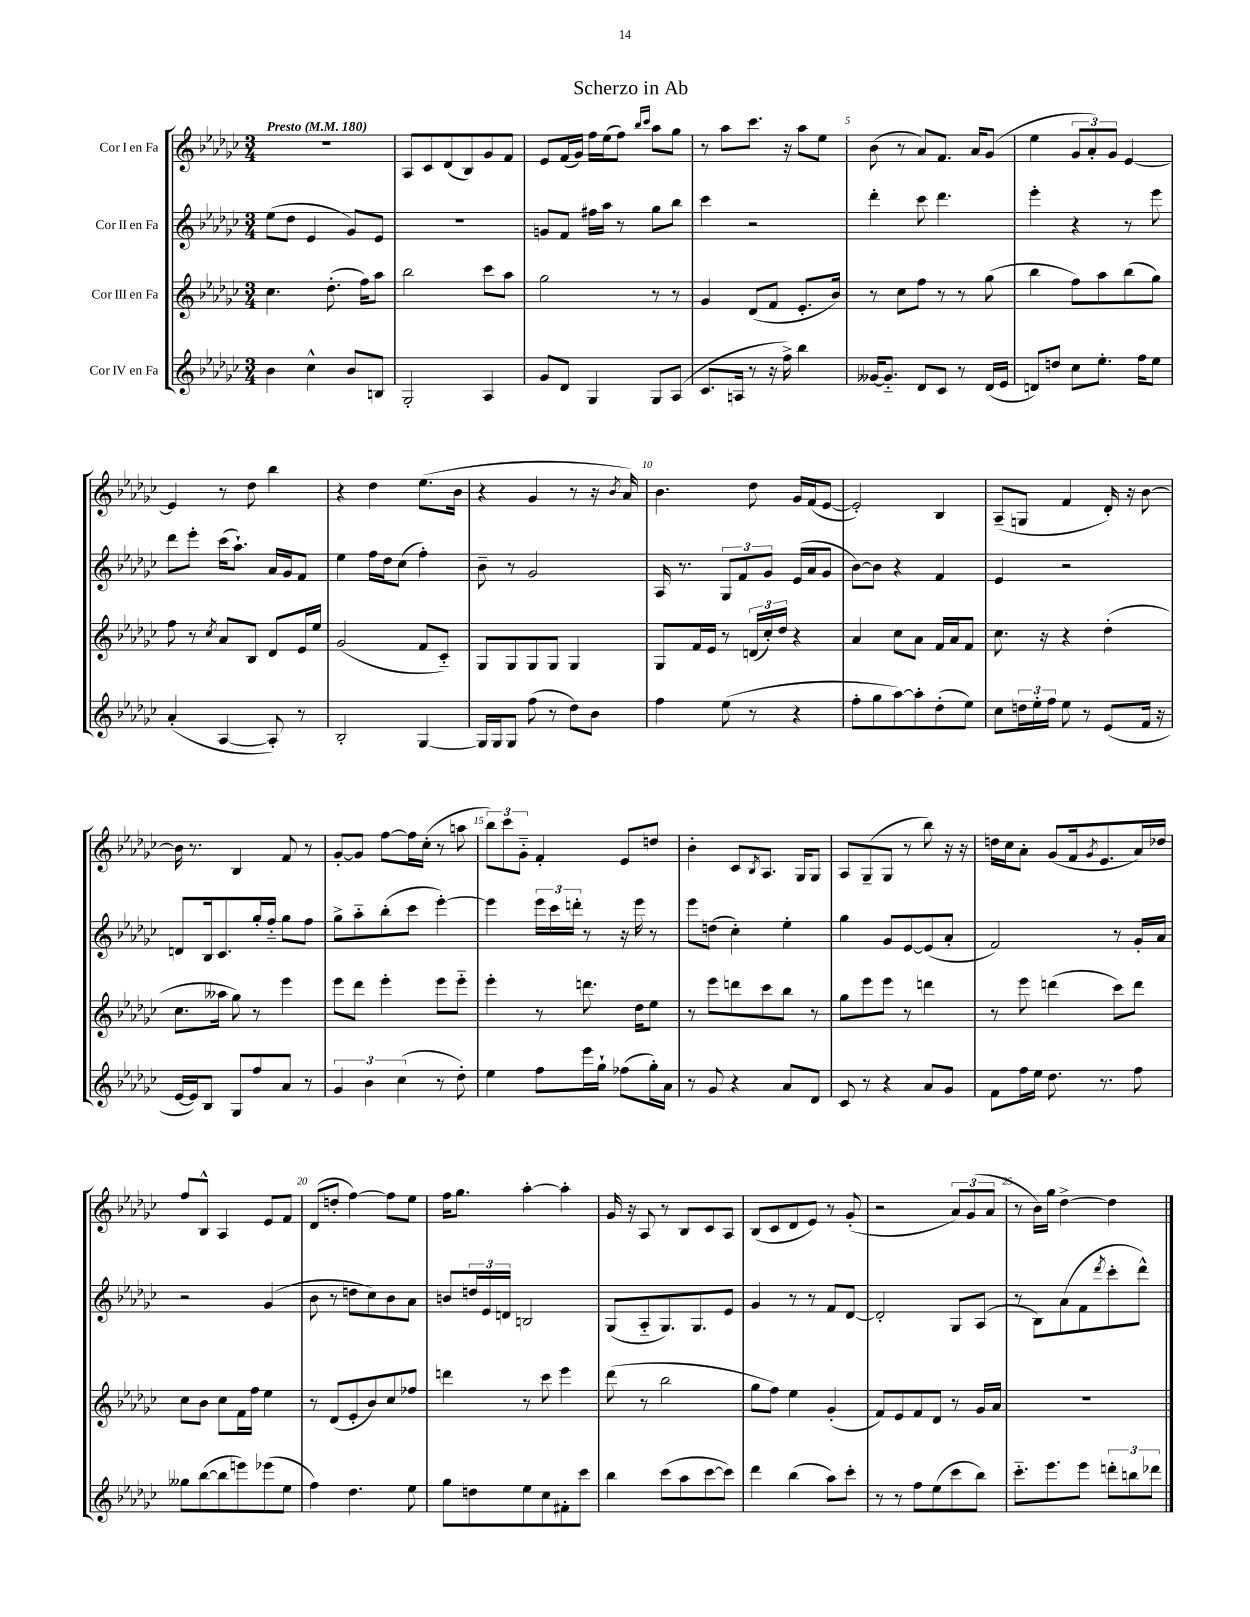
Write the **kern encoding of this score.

**kern	**kern	**kern	**kern
*staff4	*staff3	*staff2	*staff1
*clefG2	*clefG2	*clefG2	*clefG2
*k[b-e-a-d-g-c-]	*k[b-e-a-d-g-c-]	*k[b-e-a-d-g-c-]	*k[b-e-a-d-g-c-]
*M3/4	*M3/4	*M3/4	*M3/4
*MM180	*MM180	*MM180	*MM180
4b-	4.cc-	(8ee-	2.r
.	.	8dd-	.
4cc-^^	.	4e-	.
.	(8.dd-'	.	.
8b-	.	8g-)	.
.	16ff)	.	.
8B	8aa-	8e-	.
=	=	=	=
2G-'	2bb-	2.r	8A-
.	.	.	8c-
.	.	.	(8d-
.	.	.	8B-)
4A-	8ccc-	.	8g-
.	8aa-	.	8f
=	=	=	=
8g-	2gg-	8g	8e-
8d-	.	8f	(16f
.	.	.	16g-)
4G-	.	16ff#	16ff
.	.	16aa-	(16ee-
.	.	8r	8ff)
.	.	.	16qqbb-
.	.	.	16qqccc-
8G-	8r	8gg-	8aa-
(8A-	8r	8bb-	8gg-
=	=	=	=
8.c-	4g-	4ccc-	8r
.	.	.	8aa-
16A	.	.	.
8r	(8d-	2r	8.ccc-
16r	8f	.	.
16ff^)	.	.	16r
4bb-	8.e-'	.	8aa-
.	.	.	8ee-
.	16b-)	.	.
=	=	=	=
[16g--	8r	4ddd-'	(8b-
8.g--'~]	.	.	.
.	8cc-	.	8r
8d-	8ff	8ccc-	8a-)
8c-	8r	4.ddd-	8.f
8r	8r	.	.
.	.	.	16a-
(16d-	(8gg-	.	(8g-
16e-	.	.	.
=	=	=	=
8d)	4bb-	4eee-'	4ee-
8dd	.	.	.
8cc-	8ff)	4r	12g-
.	.	.	12a-')
8.ee-'	8aa-	.	.
.	.	.	12g-
.	(8bb-	8r	[4e-
16ff	.	.	.
8ee-	8gg-)	8eee-	.
=	=	=	=
(4a-'	8ff	8ddd-	4e-]
.	8r	8eee-'	.
.	8qcc-	.	.
[4A-	8a-	(16ccc-	8r
.	.	8.aa-`)	.
.	8B-	.	8dd-
8A-'])	8d-	16a-	4bb-
.	.	16g-	.
8r	16e-	8f	.
.	16ee-	.	.
=	=	=	=
2B-'	(2g-	4ee-	4r
.	.	16ff	4dd-
.	.	16dd-	.
.	.	(8cc-	.
[4G-	8f	4ff')	(8.ee-
.	8c-'~)	.	.
.	.	.	16b-
=	=	=	=
16G-]	8G-	8b-~	4r
16G-	.	.	.
8G-	8G-	8r	.
(8ff	8G-	2g-	4g-
8r	8G-	.	.
8dd-)	4G-	.	8r
8b-	.	.	16r
.	.	.	8qb-
.	.	.	16a-)
=	=	=	=
4ff	8G-	16A-	4.b-
.	.	8.r	.
.	16f	.	.
.	16e-	.	.
(8ee-	8r	12G-	.
.	.	12f	.
8r	(24d	.	8dd-
.	24cc-')	12g-	.
.	24dd-	.	.
4r	4r	(16e-	16g-
.	.	16a-	(16f
.	.	8g-	[8e-
=	=	=	=
8ff'	4a-	[8b-)	2e-'])
8gg-	.	8b-]	.
[8aa-)	8cc-	4r	.
8aa-']	8a-	.	.
(8dd-'	16f	4f	4B-
.	16a-	.	.
8ee-)	8f	.	.
=	=	=	=
8cc-	8.cc-	4e-	(8A-~
24dd	.	.	8G
24ee-'	.	.	.
.	16r	.	.
24ff	.	.	.
8ee-	4r	2r	4f
8r	.	.	.
(8e-	(4dd-'	.	16d-')
.	.	.	16r
16f	.	.	[8b-
16r	.	.	.
=	=	=	=
[16e-	8.cc-	8d	16b-]
16e-])	.	.	8.r
8B-	.	16B-	.
.	16aa--	8.c-	.
8G-	8gg-)	.	4B-
8ff	8r	16gg-'	.
.	.	16ff'~	.
8a-	4eee-	8gg-	8f
8r	.	8ff	8r
=	=	=	=
6g-	8eee-	8gg-^	[8g-'
.	8ddd-	8aa-'~	8g-]
6b-	.	.	.
.	4eee-'	(8bb-'	[8ff
(6cc-	.	.	.
.	.	8ccc-	16ff]
.	.	.	(16cc-'
8r	8eee-	[4eee-')	8r
8dd-')	8eee-'~	.	8aa
=	=	=	=
4ee-	4eee-'	4eee-]	12bb-)
.	.	.	12ccc-
.	.	.	12g-'~
8ff	8r	24eee-	4f'
.	.	24ccc-	.
.	.	24ddd'	.
16eee-	8.ddd	8r	.
16gg-`	.	.	.
(8ff-	.	16r	8e-
.	16dd-	16eee-	.
16gg-')	8ee-	8r	8dd
16a-	.	.	.
=	=	=	=
8r	8r	8eee-	4b-'
8g-	8eee-	(8dd	.
4r	8ddd	4cc-')	8c-
.	.	.	8qB-
.	8ccc-	.	8.A-
8a-	8bb-	4ee-'	.
.	.	.	16G-
8d-	8r	.	8G-
=	=	=	=
8c-	8gg-	4gg-	8A-
8r	8eee-	.	(8G-~
4r	8eee-	8g-	8G-
.	8r	[8e-	8r
8a-	4ddd	(8e-]	8bb-)
8g-	.	8a-'	16r
.	.	.	16r
=	=	=	=
8f	8r	2f)	16dd
.	.	.	16cc-
16ff	8eee-	.	8a-'
16ee-	.	.	.
8.dd-	(4ddd	.	(8g-
.	.	.	16f
.	.	.	8qg-
8.r	.	.	8.e-
.	8ccc-)	8r	.
8ff	8ddd	16g-'	16a-)
.	.	16a-	16dd-
=	=	=	=
8gg--	8cc-	2r	8ff
([8bb-	8b-	.	8B-^^
8bb-]	8cc-	.	4A-
8eee)	16f	.	.
.	16ff	.	.
(8eee-	4ee-	(4g-	8e-
8ee-	.	.	8f
=	=	=	=
4ff)	8r	8b-	(8d-
.	(8d-	8r	8dd'
4.dd-	8e-'	8dd	[4ff)
.	8b-)	8cc-)	.
.	8cc-	8b-	8ff]
8ee-	8ff-	8a-	8ee-
=	=	=	=
8gg-	4ddd	8b	16ff
.	.	.	8.gg-
8dd	.	24dd	.
.	.	24e-	.
.	.	24d	.
8ee-	8r	2B	[4aa-'
8cc-	8ccc-	.	.
8f#'	4eee-	.	4aa-']
8ccc-	.	.	.
=	=	=	=
4bb-	(8ddd-	(8G-	16g-
.	.	.	16r
.	8r	8A-'~	8A-
(8ccc-	2bb-	8.G-)	8r
8aa-	.	.	8B-
.	.	8.G-	.
[8ccc-	.	.	8c-
8ccc-])	.	8e-	8A-
=	=	=	=
4ddd-	8gg-	4g-	(8B-
.	8ff)	.	8c-
(4bb-	4ee-	8r	8d-
.	.	8r	8e-)
8aa-)	(4g-'	8f	8r
8ccc-'	.	[8d-	(8g-'
=	=	=	=
8r	8f)	2d-']	2r
8r	8e-	.	.
8ff	8f	.	.
(8ee-	8d-	.	.
8ccc-	8r	8G-	12a-)
.	.	.	(12g-
8bb-)	16g-	(8A-	.
.	.	.	12a-
.	16a-	.	.
=	=	=	=
8.ccc-'~	2.r	8r	8r
.	.	8B-)	16b-)
8.eee-	.	.	16gg-
.	.	(8a-	[4dd-^
8eee-	.	8f	.
.	.	8qddd-	.
12ddd'	.	8ccc-'	4dd-]
12bb	.	.	.
.	.	8ddd-^^)	.
12ddd-	.	.	.
==	==	==	==
*-	*-	*-	*-
